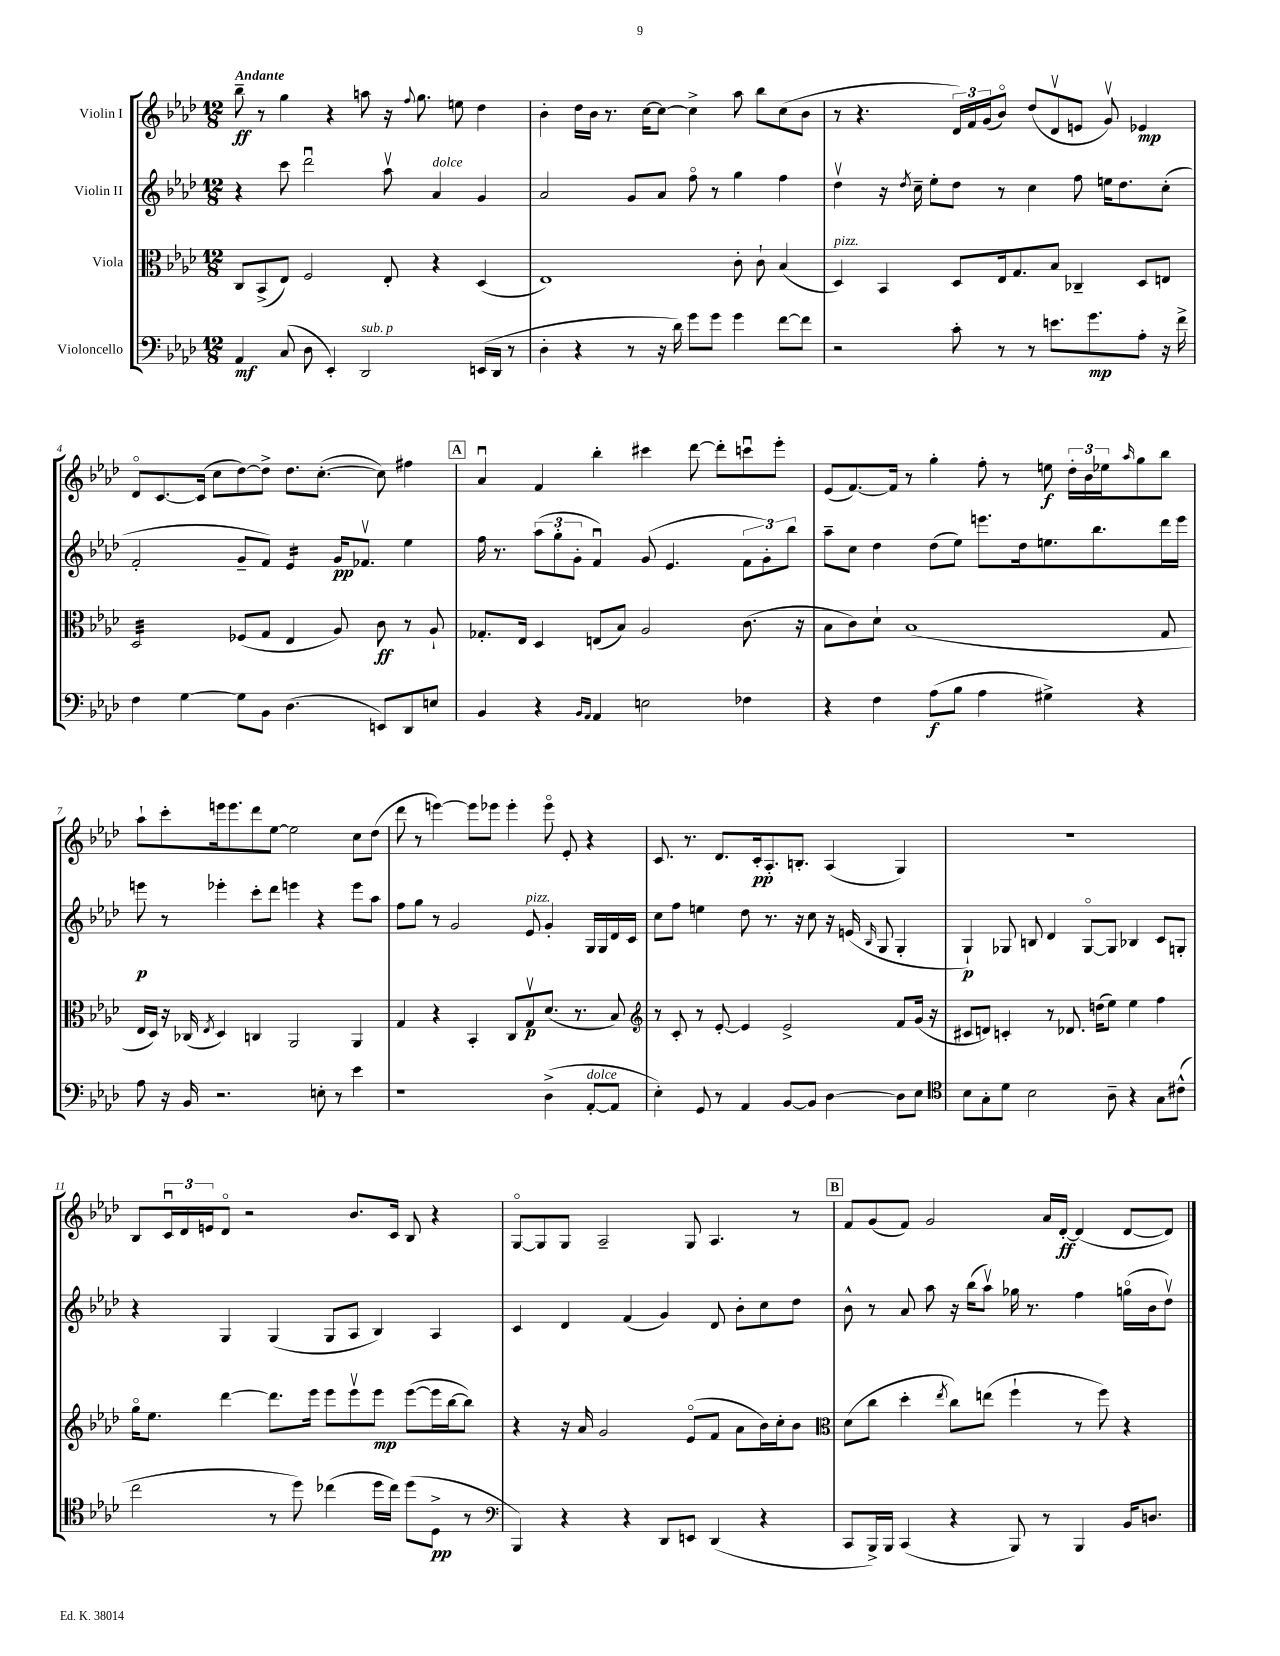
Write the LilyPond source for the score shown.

<<
\new StaffGroup <<
\new Staff = "s0" \with { instrumentName = "Violin I" } {
    \clef treble \key aes \major \numericTimeSignature \time 12/8 \tempo "Andante"
    bes''8--\ff r8 g''4 r4 a''8 r16 \appoggiatura { f''8 } g''8. e''8 des''4 |
    bes'4-. des''16 bes'16 r8. c''16~ c''8~ c''4-> aes''8 bes''8 c''8( bes'8 |
    r8 r4. \tuplet 3/2 { des'16) f'16 g'16( } bes'8\flageolet) des''8( des'8\upbow e'8 g'8\upbow) ees'4\mp |
    des'8\flageolet c'8.~ c'16( c''8 des''8~) des''8-> des''8. c''8.~-.( c''8) fis''4 |
    \mark \markup { \box "A" } aes'4\downbow f'4 bes''4-. cis'''4 des'''8~ des'''8-. c'''8\downbow ees'''8-. |
    ees'8( f'8.~) f'16 r8 g''4-. f''8-. r8 e''8\f \tuplet 3/2 { des''16-. bes'16 ees''16 } \grace { aes''16 } g''8 bes''8 |
    aes''8-! c'''8-. e'''16 e'''8. des'''8 ees''8~ ees''2 c''8 des''8( |
    des'''8 r8 e'''4~) e'''8 ees'''8 ees'''4-. ees'''8\flageolet ees'8-. r4 |
    c'8. r8. des'8. c'16-.\pp aes8.-. b8.-. aes4( g4) |
    R1. |
    bes8 \tuplet 3/2 { c'16\downbow des'16 e'16 } des'8\flageolet r2 bes'8. c'16 bes8 r4 |
    g8~\flageolet g8 g8 aes2-- g8 aes4. r8 |
    \mark \markup { \box "B" } f'8 g'8( f'8) g'2 aes'16 des'16~-.\ff des'4( des'8~ des'8) \bar "|." |
}
\new Staff = "s1" \with { instrumentName = "Violin II" } {
    \clef treble \key aes \major \numericTimeSignature \time 12/8
    r4 c'''8 des'''2\downbow aes''8\upbow aes'4^\markup { \italic "dolce" } g'4 |
    aes'2 g'8 aes'8 f''8\flageolet r8 g''4 f''4 |
    des''4\upbow r16 \acciaccatura { des''8 } c''16-- ees''8-. des''8 r8 c''4 f''8 e''16 des''8. c''8-.( |
    f'2-. g'8-- f'8) ees'4:16 g'16\pp fes'8.\upbow ees''4 |
    \mark \markup { \box "A" } f''16 r8. \tuplet 3/2 { aes''8( g''8-. g'8-. } f'4\downbow) g'8( ees'4. \tuplet 3/2 { f'8 g'8-.) bes''8 } |
    aes''8-- c''8 des''4 des''8( ees''8) e'''8. des''16 e''8. bes''8. des'''16 e'''16 |
    e'''8\p r8 ees'''4-. c'''8-. des'''8 e'''4 r4 e'''8 aes''8 |
    f''8 g''8 r8 g'2 ees'8^\markup { \italic "pizz." } g'4-. g16 g16 des'16 c'16 |
    c''8 f''8 e''4 des''8 r8. r16 c''8 r16 e'16( \grace { bes16 } g8 g4-. |
    g4-!\p) ges8 b8 des'4 ges8~\flageolet ges8 bes4 c'8 g8-. |
    r4 g4 g4( g8 aes8 bes4) aes4 |
    c'4 des'4 f'4( g'4) des'8 bes'8-. c''8 des''8 |
    \mark \markup { \box "B" } bes'8-^ r8 aes'8 aes''8 r16 bes''16( aes''8\upbow) ges''16 r8. f''4 g''16\flageolet( bes'16 des''8\upbow) \bar "|." |
}
\new Staff = "s2" \with { instrumentName = "Viola" } {
    \clef alto \key aes \major \numericTimeSignature \time 12/8
    c8 bes,8->( ees8) f2 ees8-. r4 des4( |
    ees1) c'8-. c'8-! bes4( |
    des4^\markup { \italic "pizz." }) bes,4 des8 ees16 g8. bes8 ces4-- des8 e8 |
    des2:32 fes8( g8 ees4 aes8) c'8\ff r8 aes8-! |
    \mark \markup { \box "A" } ges8.-. ees16 des4 e8( bes8) aes2 c'8.( r16 |
    bes8 c'8) des'8-! bes1( g8 |
    ees16 des16) r16 ces16( \acciaccatura { ees8 } des4) c4 aes,2 aes,4 |
    g4 r4 bes,4-. c8 g8\upbow\p des'8.( r8. bes8) |
    \clef treble r8 c'8-. r8 ees'8~-. ees'4 ees'2-> f'8 g'16( r16 |
    cis'8 d'8) c'4-. r8 des'8. d''16( ees''8) ees''4 f''4 |
    g''16\flageolet ees''8. des'''4~ des'''8. ees'''16 ees'''8 ees'''8\upbow ees'''8\mp ees'''8~( ees'''16 bes''16~ bes''8) |
    r4 r16 aes'16 g'2 ees'8\flageolet( f'8 aes'8 bes'16) c''16-. bes'8 |
    \mark \markup { \box "B" } \clef alto des'8( c''8 des''4-. \acciaccatura { ees''8 } c''8) e''8( f''4-! r8 f''8) r4 \bar "|." |
}
\new Staff = "s3" \with { instrumentName = "Violoncello" } {
    \clef bass \key aes \major \numericTimeSignature \time 12/8
    aes,4\mf c8( des8 ees,4-.) des,2^\markup { \italic "sub. p" } e,16( des,16 r8 |
    des4-. r4 r8 r16 des'16) g'8 g'8 g'4 f'8~ f'8 |
    r2 c'8-. r8 r8 e'8. g'8.\mp aes8-. r16 f'16-> |
    f4 g4~ g8 bes,8 des4.( e,8) des,8 e8 |
    \mark \markup { \box "A" } bes,4 r4 \grace { bes,16 aes,16 } aes,4 e2 fes4 |
    r4 f4 aes8\f( bes8 aes4 gis4->) r4 |
    aes8 r16 bes,16 r2. e8-. r8 ees'4 |
    r1 des4->( aes,8~-.^\markup { \italic "dolce" } aes,8 |
    ees4-.) g,8 r8 aes,4 bes,8~ bes,8 des4~ des8 ees8 |
    \clef tenor bes8 g8-. des'8 bes2 aes8-- r4 g8 cis'8-^( |
    c''2 r8 des''8) ces''4( des''16 ces''16) des''8( des8->\pp r8 |
    \clef bass bes,,4) r4 r4 des,8 e,8 des,4( r4 |
    \mark \markup { \box "B" } c,8 bes,,16->) bes,,16 c,4( r4 bes,,8) r8 bes,,4 bes,16 d8. \bar "|." |
}
>>
>>
